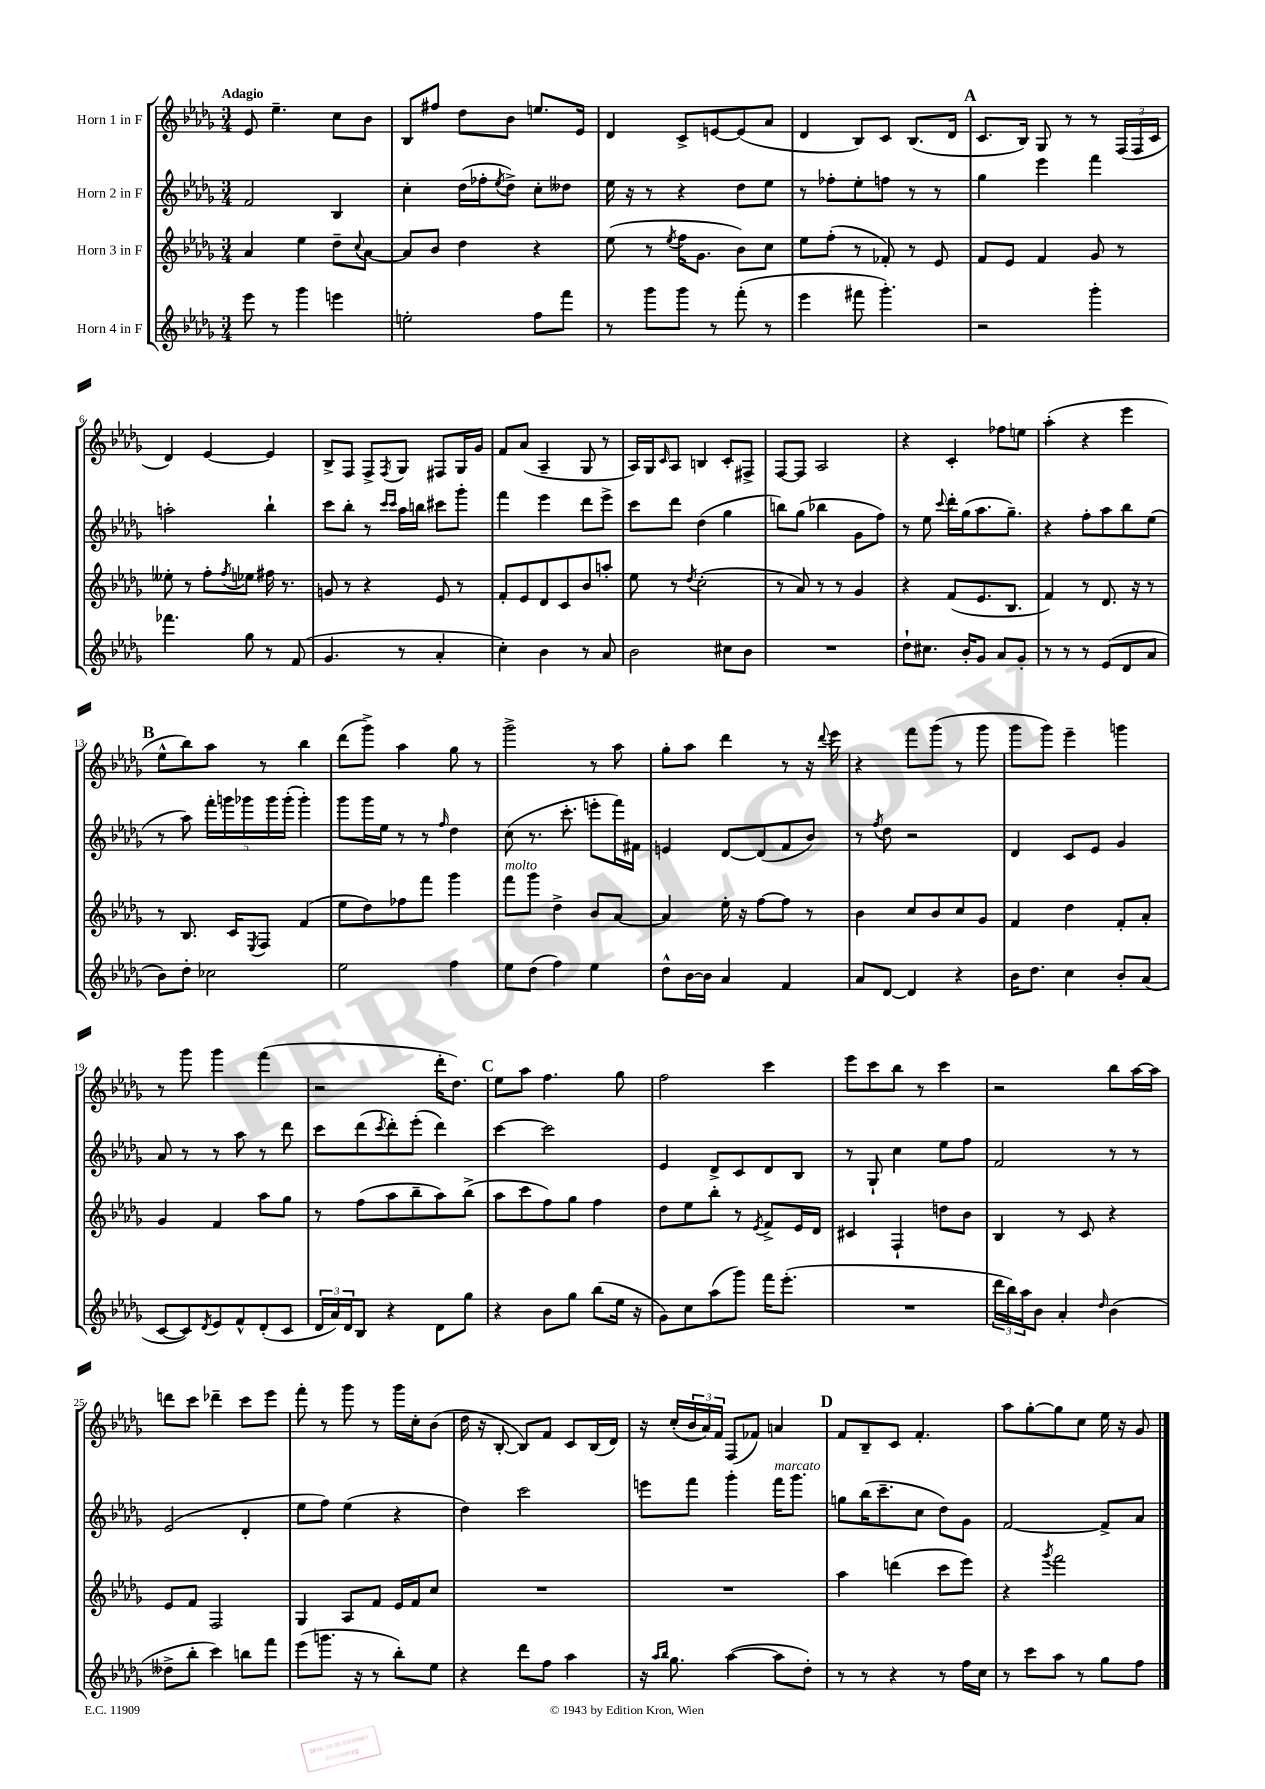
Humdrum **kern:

**kern	**kern	**kern	**kern
*staff4	*staff3	*staff2	*staff1
*clefG2	*clefG2	*clefG2	*clefG2
*k[b-e-a-d-g-]	*k[b-e-a-d-g-]	*k[b-e-a-d-g-]	*k[b-e-a-d-g-]
*M3/4	*M3/4	*M3/4	*M3/4
8eee-	4a-	2f	8e-
8r	.	.	4.ee-~
4ggg-	4ee-	.	.
4eee	8dd-~	4B-	8cc
.	8qqcc	.	.
.	[8a-	.	8b-
=	=	=	=
2ee'	8a-]	4cc'	8B-
.	8b-	.	8ff#
.	4dd-	(16dd-	8dd-
.	.	16ff-'	.
.	.	8qee-	.
.	.	8dd-^)	8b-
8ff	4r	8cc'	8.ee
8fff	.	8dd--	.
.	.	.	16e-
=	=	=	=
8r	(8ee-	16ee-	4d-
.	.	16r	.
8ggg-	8r	8r	.
.	8qee-	.	.
8ggg-	16ff	4r	8c^
.	8.g-	.	.
8r	.	.	[8e
(8fff'	8b-)	8dd-	(8e]
8r	8cc	8ee-	8a-
=	=	=	=
4eee-	8ee-	8r	4d-
.	(8ff'	8ff-'	.
8fff#	8r	8ee-'	8B-)
4.ggg-')	8f-')	8ff	8c
.	8r	8r	(8.B-
.	8e-	8r	.
.	.	.	16d-
=	=	=	=
2r	8f	4gg-	8.c
.	8e-	.	.
.	.	.	16B-)
.	4f	4eee-	8G-
.	.	.	8r
4ggg-'	8g-	4fff	8r
.	8r	.	(24F
.	.	.	24F
.	.	.	24c
=	=	=	=
4.fff-	8ee--'	2aa'	4d-)
.	8r	.	.
.	8ff'	.	[4e-
.	8qff	.	.
8gg-	8ee-	.	.
8r	16ff#	4bb-`	4e-]
.	8.r	.	.
(8f	.	.	.
=	=	=	=
4.g-	8g	8ccc	8B-^
.	8r	8bb-'	8F
.	4r	8r	8F^
.	.	16qqccc	.
.	.	16qqccc	8qF
8r	.	16aa-	8G-
.	.	16bb	.
4a-'	8e-	8ccc#	8F#
.	8r	8ggg-'	16G-
.	.	.	16g-
=	=	=	=
4cc')	8f'	4fff	8f
.	8e-	.	(8a-
4b-	8d-	4eee-	4A-~
.	8c	.	.
8r	8b-	8ddd-	8G-
8a-	8aa'	8eee-^	8r
=	=	=	=
2b-	8ee-	8ccc	16A-)
.	.	.	16G-
.	.	.	16qqc
.	8r	8ddd-	8A-
.	8qdd-	.	.
.	(2cc'	(4dd-	4B
8cc#	.	4gg-	8c'
8b-	.	.	8F#^
=	=	=	=
2.r	8r	8bb)	[8F
.	8a-)	(8gg-	8F]
.	8r	4bb-	2A-
.	8r	.	.
.	4g-	8g-	.
.	.	8ff)	.
=	=	=	=
8dd-`	4r	8r	4r
8.cc#	.	8ee-	.
.	.	8qqccc	.
.	(8f	16ddd-'	4c'
16b-'	.	(16gg-	.
8g-	8.e-	8.aa-	.
8a-	.	.	8ff-
.	8.B-	8.gg-~)	.
8g-'	.	.	8ee
=	=	=	=
8r	4f)	4r	(4aa-'
8r	.	.	.
8r	8r	8ff'	4r
(8e-	8.d-	8aa-	.
8d-	.	8bb-	4eee-
.	16r	.	.
8a-	8r	(8ee-	.
=	=	=	=
8b-)	8r	8r	8ee-^^
8dd-'	8.B-	8aa-)	8bb-)
2cc-	.	20fff'	8aa-
.	.	20ggg	.
.	16c	.	.
.	.	20ggg-	.
.	8qE-	.	.
.	8F	.	8r
.	.	20ggg-	.
.	.	(20ggg-'	.
.	(4f	4ggg-')	4bb-
=	=	=	=
2ee-	8ee-	8ggg-	(8ddd-
.	8dd-)	16ggg-	8ggg-^)
.	.	16ee-	.
.	8ff-	8r	4aa-
.	8fff	8r	.
.	.	16qqff	.
4ff	4ggg-	4dd-	8gg-
.	.	.	8r
=	=	=	=
8ee-	8fff	(8cc	2ggg-^
(8dd-	8ggg-	8.r	.
4ff)	4dd-^	.	.
.	.	8.ccc'	.
4ee-	8b-	8eee'	8r
.	[8a-	16fff)	8aa-
.	.	16f#	.
=	=	=	=
8dd-^^	4a-]	4e	8gg-'
[16b-	.	.	8aa-
16b-]	.	.	.
4a-	16ee-'	[8d-	4ddd-
.	16r	.	.
.	[8ff	(8d-]	.
4f	8ff]	8f	8r
.	8r	8b-)	16r
.	.	.	8qqddd-
.	.	.	16eee-
=	=	=	=
8a-	4b-	8r	4r
.	.	8qff	.
[8d-	.	8dd-	.
4d-]	8cc	2r	8fff
.	8b-	.	(8ggg-
4r	8cc	.	8r
.	8g-	.	8ggg-
=	=	=	=
16b-	4f	4d-	8ggg-
8.dd-	.	.	.
.	.	.	8ggg-)
4cc	4dd-	8c	4eee-~
.	.	8e-	.
8b-'	8f'	4g-	4ggg
(8a-	8a-'	.	.
=	=	=	=
[8c	4g-	8a-	8r
8c])	.	8r	8ggg-
8qd-	.	.	.
8e-	4f	8r	4ggg-
8f^^	.	8aa-	.
(8d-'	8aa-	8r	(4fff
8c	8gg-	8ddd-	.
=	=	=	=
24d-	8r	8ccc	2r
24a-)	.	.	.
24d-	.	.	.
8B-	(8ff	(8ddd-	.
.	.	8qccc	.
4r	8aa-	8ddd-')	.
.	8bb-~	(8eee-'	.
8d-	8aa-)	4ddd-)	16ddd-'
.	.	.	8.dd-)
8gg-	(8bb-^	.	.
=	=	=	=
4r	8aa-	[4ccc	8ee-
.	8ccc	.	8aa-
8b-	8ff)	2ccc]	4.ff
8gg-	8gg-	.	.
(8bb-	4ff	.	.
16ee-	.	.	8gg-
16r	.	.	.
=	=	=	=
8g-)	8dd-	4e-	2ff
8cc	8ee-	.	.
(8aa-	8bb-'	8d-^	.
8ggg-)	8r	8c	.
.	8qe-	.	.
16fff	8f^	8d-	4ccc
(8.eee-'	.	.	.
.	16e-	8B-	.
.	16d-	.	.
=	=	=	=
2.r	4c#	8r	8eee-
.	.	8G-`	8ccc
.	4F`	4cc	8bb-
.	.	.	8r
.	8dd	8ee-	4ccc
.	8b-	8ff	.
=	=	=	=
24ddd-	4B-	2f	2r
24bb-)	.	.	.
24aa-	.	.	.
8b-	.	.	.
4a-'	8r	.	.
.	8c	.	.
16qqdd-	.	.	.
(4b-	4r	8r	8bb-
.	.	8r	[16aa-
.	.	.	16aa-]
=	=	=	=
8dd--^	8e-	(2e-	8ddd
8bb-'	8f	.	8ccc
4ccc)	2F	.	4ddd-~
8bb	.	4d-'	8ccc
8fff	.	.	8eee-
=	=	=	=
(8eee-	4G-	8ee-	8fff'
8.ggg	.	8ff)	8r
.	8A-	(4ee-	8ggg-
16r	.	.	.
8r	8f	.	8r
8bb-')	16e-	4r	16ggg-
.	16f	.	16cc'
8ee-	8cc	.	(8b-
=	=	=	=
4r	2.r	4dd-)	16dd-
.	.	.	16r
.	.	.	[8B-'
8ddd-	.	2ccc	8B-])
8ff	.	.	8f
4aa-	.	.	8c
.	.	.	(16B-
.	.	.	16d-)
=	=	=	=
16r	2.r	8eee	16r
16qqaa-	.	.	.
16qqbb-	.	.	.
8.gg-	.	.	(16cc'
.	.	8fff	24b-
.	.	.	24a-)
.	.	.	24f
([4aa-	.	4ggg-'	(8F
.	.	.	8f-)
8aa-]	.	16fff	4a
.	.	8.ggg-	.
8dd-')	.	.	.
=	=	=	=
8r	4aa-	8gg	8f
8r	.	(16bb-	8B-~
.	.	8.ccc~	.
4r	(4ddd	.	8c
.	.	8cc	4.f'
8r	8ccc	8dd-)	.
16ff	8eee-)	8g-	.
16cc	.	.	.
=	=	=	=
8r	4r	[2f	8aa-
8ccc	.	.	[8gg-'
.	8qggg-	.	.
8aa-	2fff	.	8gg-]
8r	.	.	8cc
8gg-	.	8f^]	16ee-
.	.	.	16r
8ff	.	8a-	8g-
==	==	==	==
*-	*-	*-	*-
